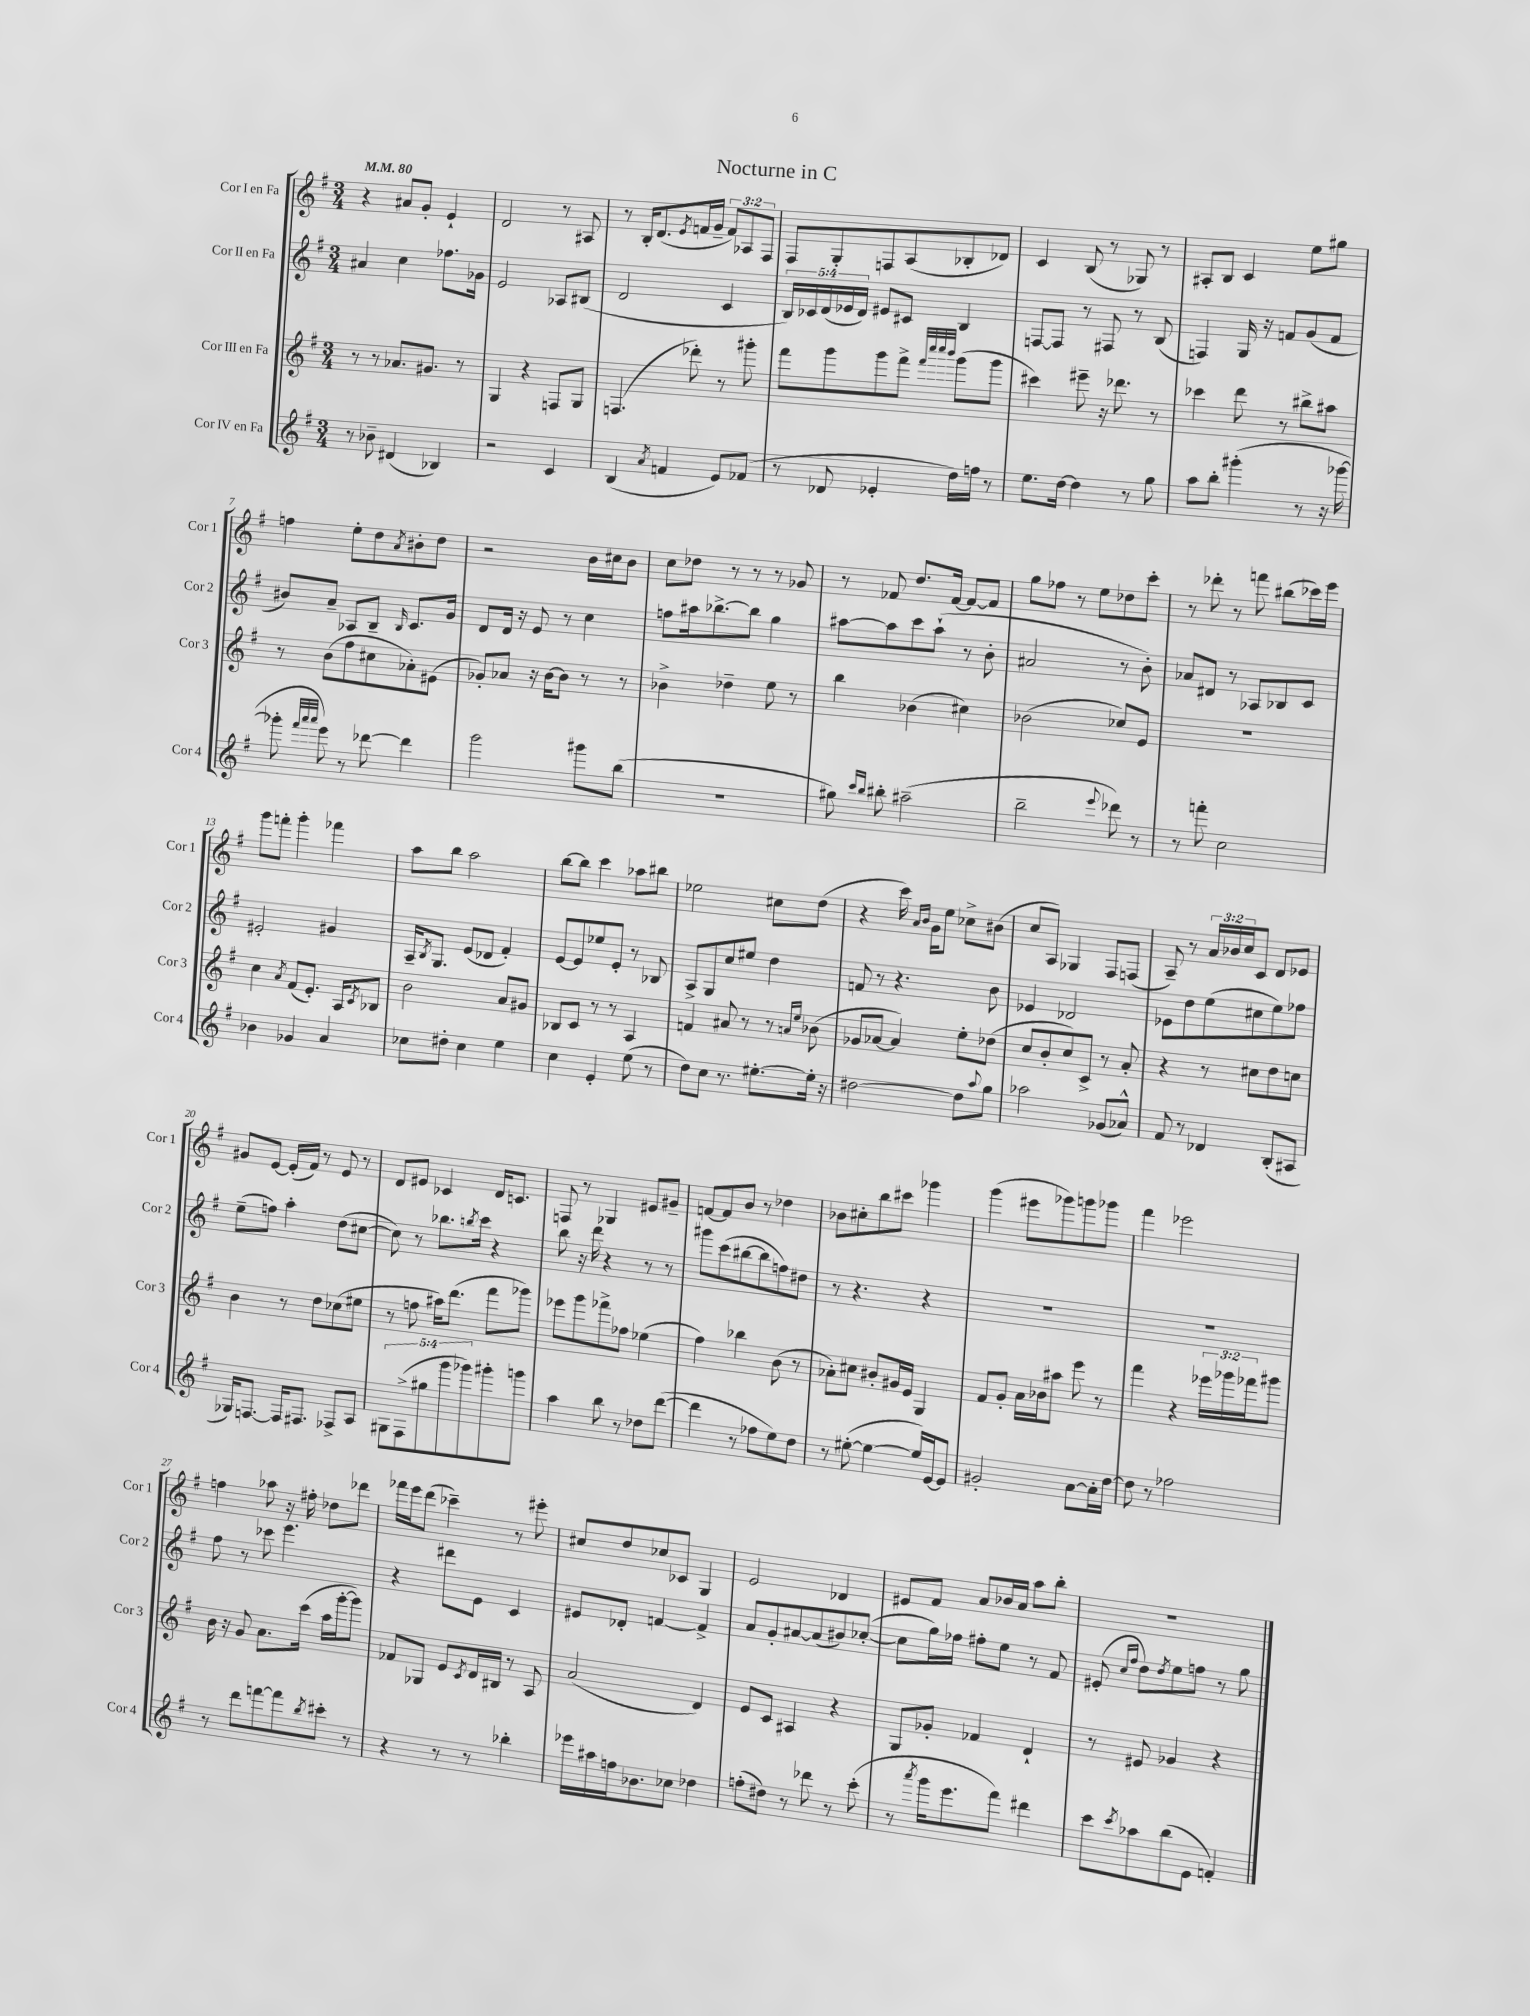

**kern	**kern	**kern	**kern
*staff4	*staff3	*staff2	*staff1
*clefG2	*clefG2	*clefG2	*clefG2
*k[f#]	*k[f#]	*k[f#]	*k[f#]
*M3/4	*M3/4	*M3/4	*M3/4
*MM80	*MM80	*MM80	*MM80
8r	8r	4a#	4r
8b-~	8r	.	.
(4d#	8.a-	4cc	8a#
.	.	.	8g'
.	8.g#	.	.
4B-)	.	8.ff-	4e`
.	8r	.	.
.	.	16g-	.
=	=	=	=
2r	4G	2e	2d
.	4r	.	.
4c	8F	8A-	8r
.	8G	(8B#	8A#
=	=	=	=
(4B	(4.F	2d	8r
.	.	.	16B'
.	.	.	(8.d
8qa	.	.	.
4f	.	.	.
.	.	.	8qe
.	8ddd-')	.	16f
.	.	.	16g~
8e)	8r	4c	12f)
.	.	.	12A-
(8f-	8ggg#'	.	.
.	.	.	12F#
=	=	=	=
8r	8fff#	20B)	8F#
.	.	20c-	.
.	.	(20d	.
8d-	8ggg	.	8G'
.	.	20e-	.
.	.	20d)	.
4e-'	8ggg	8e#	8F
.	8fff#^	8c#	(8A
.	32qqfff#	.	.
.	32qqcccc	.	.
.	32qqcccc	.	.
.	32qqbbb	.	.
16dd)	(8ggg	4B	8B-'
16ff	.	.	.
8r	8ggg	.	8d-)
=	=	=	=
8.ee	4ccc#)	[8F	4c
.	.	8F]	.
[16dd	.	.	.
4dd]	8eee#~	8r	(8B
.	16r	8F#	8r
.	8.ddd-	.	.
8r	.	8r	8G-)
8gg	8r	(8B	8r
=	=	=	=
8aa	4ccc-	4F)	8A#'
8bb'	.	.	8B
(4ggg#'	8ddd	16G	4c
.	.	16r	.
.	8r	8f	.
8r	8bb#^	(8g	8ee
16r	8aa#	8f	8gg#
[16ggg-	.	.	.
=	=	=	=
8ggg-']	8r	8b#)	4ff
32qqfff#	.	.	.
32qqaaa	.	.	.
32qqaaa	.	.	.
8eee)	(8b	8a~	.
8r	8ff#	8A-	8ee'
[8ddd-	8cc#	8B~	8dd
.	.	16qqB	8qa
4ddd-]	8a-')	8.c	8b#'
.	(8e#	.	8dd
.	.	16g	.
=	=	=	=
2ggg	8g-')	8d	2r
.	8a-	16d	.
.	.	16r	.
.	16r	8e	.
.	[16b	.	.
.	8b]	8r	.
8ggg#	8r	4cc	16b
.	.	.	16cc#
(8bb	8r	.	8b
=	=	=	=
2.r	4b-^	8ff	8cc
.	.	16aa#	8dd-
.	.	[8.bb-^	.
.	4dd-~	.	8r
.	.	8bb-]	8r
.	8ee	4gg	8r
.	8r	.	8g-
=	=	=	=
8gg#)	4bb	[8aa#	8r
16qqccc	.	.	.
16qqbb	.	.	.
8bb#'	.	8aa#]	8f-
(2aa#~	(4b-	8ccc	8.dd
.	.	(8aa#`	.
.	.	.	[16f-
.	4cc#)	8r	8f-_
.	.	8b'	8f-]
=	=	=	=
2bb~	(2b-	2a#	8gg
.	.	.	8ff-
.	.	.	8r
.	.	.	8ee
8qqeee	.	.	.
8ddd-)	8cc-)	8r	8dd-
8r	8e	8b')	8ccc'
=	=	=	=
8r	2.r	8a-	8r
8fff'	.	8d#	8ddd-'
2cc	.	8r	8r
.	.	8A-	8fff
.	.	8B-	(8bb#
.	.	8c	16ccc-)
.	.	.	16eee
=	=	=	=
4b-	4cc	2e#'	8ggg
.	.	.	8fff'
.	8qa	.	.
4g-	(8f#	.	4ggg'
.	8.e')	.	.
4a	.	4g#	4fff-
.	16A	.	.
.	8qc	.	.
.	8B-	.	.
=	=	=	=
8cc-	2b	16A~	8aa
.	.	8qB	.
.	.	8.G	.
8dd#'	.	.	8bb
4cc-	.	(8e	2aa
.	.	8d-	.
4ee	8a	4f#')	.
.	8g#	.	.
=	=	=	=
4cc	8B-	[8e	[8bb
.	8c	8e]	8bb]
4e'	8r	8ee-	4ccc
.	8r	8e'	.
(8ee	4A	8r	8aa-
8r	.	8B-	8bb#
=	=	=	=
8dd)	4f	8A^	2ee-
8cc	.	8G	.
8.r	8a#	8cc	.
.	8r	8ee#	.
[8.ee#'	.	.	.
.	8r	4dd	8cc#
.	16qqa	.	.
.	16qqee	.	.
16ee#']	(8b-	.	(8dd
16r	.	.	.
=	=	=	=
[2dd#	8g-	8f	4r
.	[8a-	8r	.
.	4a-])	4.r	16ccc)
.	.	.	16qqa
.	.	.	16qqb
.	.	.	16g
.	.	.	8ee
8dd#]	8ee'	.	8cc-^
8qqaa	.	.	.
8gg	(8dd-	8b	(8b#
=	=	=	=
2aa-	8cc	4e-	8cc
.	8b'	.	8A)
.	8cc)	2d-	4G-
.	8c^	.	.
(8g-	8r	.	8F#
8a-^^)	8a'	.	(8F
=	=	=	=
8f#	4r	8e-	8A~)
8r	.	8dd	8r
4d-	8r	(8ee	24a
.	.	.	24b-
.	.	.	24cc
.	8cc#	8cc#	8c
(8B'	8dd	8ee)	8d
8A#	8cc	8ff-	8e-
=	=	=	=
16G-)	4b	(8ee~	8g#
[8.F	.	.	.
.	.	8ff)	[8e
16F]	8r	4aa'	(16e']
8.F#	.	.	16f#)
.	8dd	.	8r
8F-^	(8cc-	(8dd	8e
8A	8ee#	[8cc#	8r
=	=	=	=
10G#	8r	8cc#])	8d
(10F#^	.	.	.
.	8ff	8r	8e#
10gg#	.	.	.
.	16aa#)	8.bb-	4c-
10ggg	.	.	.
.	(8.ddd	.	.
10ggg-)	.	.	.
.	.	8qbb	.
.	.	16ccc	.
8ggg#'	8fff#	4r	16d
.	.	.	8.c
8ggg	8ggg-)	.	.
=	=	=	=
4aa	8eee-	8bb	8F
.	8ggg	16r	8r
.	.	16ddd	.
8bb	8fff-^	4r	4G-
8r	8ff-	.	.
8dd-	(4ee-	8r	8e#
([8ddd	.	8r	8g#~
=	=	=	=
4ddd]	4ff#)	8ggg#	[8f
.	.	(8ccc	8f]
8r	4bb-	[8bb#	8b
8ff-	.	8bb#]	8r
8ee)	(8b	8ff)	4dd-
8dd	8r	8dd#	.
=	=	=	=
8r	8a-')	8r	8b-
([8ee#'	8cc#	4.r	8cc#'
4ee#_	8b#'	.	8bb
.	16g#	.	8ccc#
.	16e	.	.
16ee#])	4G	4r	4ggg-
[16e	.	.	.
8e]	.	.	.
=	=	=	=
2g#'	8f#	2.r	(4ggg
.	8g'	.	.
.	16a	.	8eee#
.	16b-	.	.
.	8aa#	.	8ggg-)
[8a	8eee	.	8ggg
16a']	8r	.	8ggg-
[16dd	.	.	.
=	=	=	=
8dd]	4fff#	2.r	4fff#
8r	.	.	.
2ff-	4r	.	2eee-
.	24eee-	.	.
.	24ggg-	.	.
.	24fff-	.	.
.	8ggg#	.	.
=	=	=	=
8r	16b	8ff#	4ff
.	16r	.	.
8ddd	8g	8r	.
[8fff	8.a	8ccc-	8aa-
8fff]	.	4.eee	16r
.	(16ccc	.	16ff#'
8qbb	.	.	.
8ccc#'	16aa	.	8dd-
.	[16ggg'	.	.
8r	8ggg])	.	8ddd-
=	=	=	=
4r	8f-	4r	16fff-
.	.	.	16eee
.	8G-	.	(8ddd
8r	8e	8ddd#	4ccc-~)
.	8qc	.	.
8r	16d	8e	.
.	16B#	.	.
4bb-'	8r	4c	8r
.	8A	.	8eee#'
=	=	=	=
16eee-	(2a	8e#	8cc#
16aa#	.	.	.
16ff	.	8d-'	8dd
8.b-	.	.	.
.	.	[4f	8cc-
8cc-	.	.	8c-
4dd-	4d)	4f^]	4G
=	=	=	=
(8ff'	8e	8a	2e
8dd#)	8c	8g'	.
8r	4A#	[8a#	.
8ddd-	.	(8a#]	.
8r	4r	8b#)	4d-
(8ccc'	.	([8cc-'	.
=	=	=	=
8r	8G	8cc-]	8e#
8qaaa	.	.	.
16ggg	8g-'	16gg)	8f#
8.eee	.	16ff-	.
.	4f-	8ff#'	8a
8fff#)	.	8ee	16b-
.	.	.	16a
4ddd#	4d`	8r	8aa
.	.	8f#	8bb'
=	=	=	=
8ccc	8r	(8e#'	2.r
.	.	16qqcc	.
8qccc	.	16qqff#	.
8aa-	8e#	8dd)	.
.	.	8qdd	.
(8bb	4g-	8ee	.
8e	.	8ff	.
4f')	4r	8r	.
.	.	8gg	.
==	==	==	==
*-	*-	*-	*-
